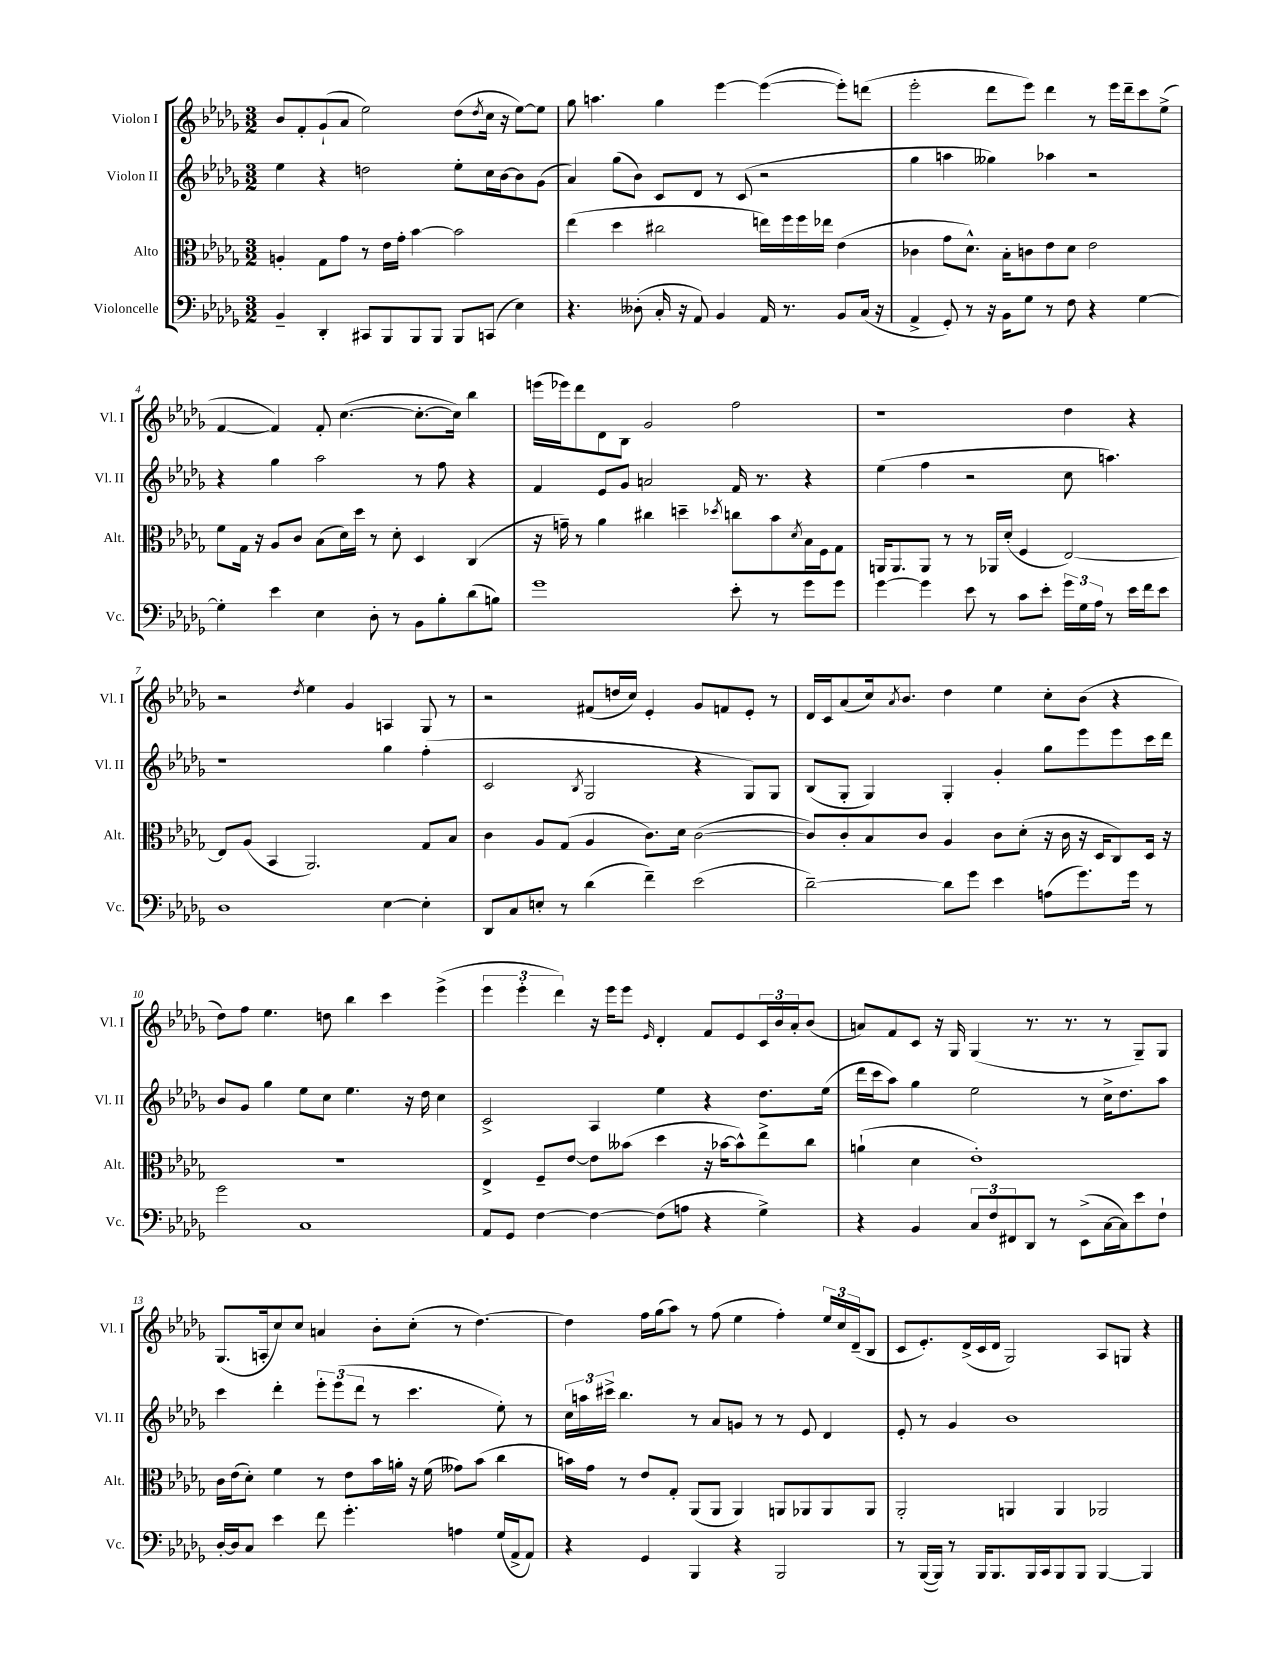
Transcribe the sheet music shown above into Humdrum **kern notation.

**kern	**kern	**kern	**kern
*part4	*part3	*part2	*part1
*staff4	*staff3	*staff2	*staff1
*I"Violoncelle	*I"Alto	*I"Violon II	*I"Violon I
*I'Vc.	*I'Alt.	*I'Vl. II	*I'Vl. I
*clefF4	*clefC3	*clefG2	*clefG2
*k[b-e-a-d-g-]	*k[b-e-a-d-g-]	*k[b-e-a-d-g-]	*k[b-e-a-d-g-]
*M3/2	*M3/2	*M3/2	*M3/2
=1	=1	=1	=1
4BB-~/	4An'/	4ee-\	8b-/L
.	.	.	8f'/
4DD-'/	8G-\L	4r	(8g-`/
.	8g-\J	.	8a-/J
8CC#X/L	8r	2ddn\	2ee-\)
8BBB-/	16e-\LL	.	.
.	16g-'\JJ	.	.
8BBB-/	[4b-\	.	.
8BBB-/J	.	.	.
8BBB-/L	2b-\]	8ee-'\L	(8dd-\L
.	.	.	8qdd-/
(8CCn/J	.	16cc\L	16cc\Jk
.	.	[16b-\J	16r
4E-\)	.	8b-\]	[8ee-\L)
.	.	(8g-\J	8ee-\J]
=2	=2	=2	=2
4.r	(4ee-\	4a-/)	8gg-\
.	.	.	4.aan\
.	4dd-\	(8gg-\L	.
(8D--X'\	.	8b-\J)	.
16C'/	2cc#X\	8c/L	4gg-\
16r	.	.	.
8AA-/)	.	8d-/J	.
4BB-/	.	8r	[4eee-\
.	.	(8c/	.
16AA-/	16een\LL)	2r	(4eee-\_
8.r	16ff\	.	.
.	16ff\	.	.
.	16ee-X\JJ	.	.
8BB-/L	(4e-\	.	8eee-'\L])
(16C/Jk	.	.	(8dddn\J
16r	.	.	.
=3	=3	=3	=3
4AA-^/	4c-X\	4gg-\	2eee-'\
8GG-'/)	8g-\L	4aan\	.
8r	8.d-^^\J)	.	.
16r	.	4gg--X\)	8ddd-\L
16BB-\KL	16B-'\KL	.	.
8G-\J	8cn\	.	8eee-\J)
8r	8e-\	4aa-X\	4ddd-\
8F\	8d-\J	.	.
4r	2e-\	2r	8r
.	.	.	16eee-\LL
.	.	.	16ddd-~\J
[4G-\	.	.	8ccc\
.	.	.	(8ee-^\J
!!LO:LB:g=z
=4	=4	=4	=4
4G-'\]	8f\L	4r	[4f/
.	16G-\Jk	.	.
.	16r	.	.
4e-\	8A-/L	4gg-\	4f/])
.	8c/J	.	.
4E-\	(8B-\L	2aa-\	8f'/
.	16d-\L)	.	([4.cc\
.	16dd-\JJ	.	.
8D-'\	8r	.	.
8r	8d-'\	.	.
8BB-\L	4D-/	8r	8.cc'\L_
8B-'\	.	8ff\	.
.	.	.	16cc\Jk])
(8d-\	(4C/	4r	4bb-\
8Bn\J)	.	.	.
=5	=5	=5	=5
1g-	16r	4f/	(16eeen\LL
.	16gn~\)	.	16eee-X\J)
.	8r	.	8ddd-\
.	4a-\	8e-/L	8d-\
.	.	8g-/J	8B-\J
.	4cc#X\	2an/	2g-/
.	4ddn~\	.	.
.	8qdd-X/	.	.
8e-'\	8ccn\L	16f/	2ff\
.	.	8.r	.
8r	8b-\	.	.
.	8qd-/	.	.
8g-\L	16B-\L	4r	.
.	16F\J	.	.
8g-\J	8G-\J	.	.
=6	=6	=6	=6
[4g-\	16AAn/KL	(4ee-\	1r
.	8.AA/	.	.
4g-\]	8AA/J	4ff\	.
.	8r	.	.
8e-\	8r	2r	.
8r	16AA-X/LL	.	.
.	(16d-'/JJ	.	.
8c\L	4F/	.	.
8e-'\J	.	.	.
24g-\LL	[2E-/)	8cc\	4dd-\
24G-\	.	.	.
24A-\JJ	.	.	.
8r	.	4.aan\)	.
16e-\LL	.	.	4r
16f\J	.	.	.
8e-\J	.	.	.
!!LO:LB:g=z
=7	=7	=7	=7
1D-	8E-/L]	1r	2r
.	(8A-/J	.	.
.	4BB-/	.	.
.	.	.	8qdd-/
.	2.AA-/)	.	4ee-\
.	.	.	4g-/
[4E-\	.	4gg-\	4An/
4E-'\]	8G-/L	(4ff'\	8G-/
.	8B-/J	.	8r
=8	=8	=8	=8
8DD-/L	4c\	2c/	2r
8C/	.	.	.
8En'/J	8A-/L	.	.
8r	(8G-/J	.	.
.	.	8qB-/	.
(4d-\	4A-/	2G-/	(8f#X/L
.	.	.	16ddn/L
.	.	.	16cc/JJ)
4f~\)	8.c\L)	.	4e-'/
.	16d-\Jk	.	.
(2e-\	([2c\	4r	8g-/L
.	.	.	8fn/
.	.	8G-/L)	8e-'/J
.	.	8G-/J	8r
=9	=9	=9	=9
[2d-~\)	8c/L])	(8B-/L	16d-/LL
.	.	.	16c/J
.	8c'/	8G-'/J	(8a-/
.	8B-/	4G-/)	16cc/k)
.	.	.	8qa-/
.	.	.	8.b-/J
.	8c/J	.	.
8d-\L]	4A-/	4G-'/	4dd-\
8g-\J	.	.	.
4e-\	8c\L	4g-'/	4ee-\
.	(8d-'\J	.	.
(8An\L	16r	8gg-\L	8cc'\L
.	16c\	.	.
8.g-\)	16r	8eee-\	(8b-\J
.	16D-/KL	.	.
.	8C/)	8eee-\	4r
16g-\Jk	.	.	.
8r	16D-/Jk	16ccc\L	.
.	16r	16ddd-\JJ	.
!!LO:LB:g=z
=10	=10	=10	=10
2g-\	1.r	8b-/L	8dd-\L)
.	.	8g-/J	8ff\J
.	.	4gg-\	4.ee-\
1C	.	8ee-\L	.
.	.	8cc\J	8ddn\
.	.	4.ee-\	4bb-\
.	.	.	4ccc\
.	.	16r	.
.	.	16dd-\	.
.	.	4cc\	(4eee-^\
=11	=11	=11	=11
8AA-/L	4E-^/	2c^/	6eee-\
8GG-/J	.	.	.
.	.	.	6eee-'\
[4F\	8F~/L	.	.
.	.	.	6ddd-\)
.	[8e-/J	.	.
4F\_	8e-\L]	4A-/	16r
.	.	.	16eee-\KL
.	(8b--X\J	.	8eee-\J
.	.	.	16qqe-/
(8F\L]	4dd-\	4ee-\	4d-'/
8An\J	.	.	.
4r	16r	4r	8f/L
.	[16b-X\KL	.	.
.	8b-^^\])	.	8e-/
4G-^\)	8ee-^\	8.dd-\L	24c/L
.	.	.	24b-/
.	.	.	24a-'/J
.	8cc\J	.	(8b-/J
.	.	(16ee-\Jk	.
=12	=12	=12	=12
4r	(4an`\	16ddd-\LL	8an/L)
.	.	16ccc\J	.
.	.	8aa-\J)	8f/
4BB-/	4d-\	4gg-\	8c/J
.	.	.	16r
.	.	.	16G-/
12C/L	1e-')	2ee-\	(4G-/
12F/	.	.	.
12FF#X/	.	.	.
8DD-/J	.	.	8.r
8r	.	.	.
.	.	.	8.r
(8EE-^\L	.	8r	.
[16C\L	.	16cc^\KL	8r
16C\J])	.	8.dd-\	.
8e-\	.	.	8G-~/L)
8F`\J	.	8aa-\J	8G-/J
!!LO:LB:g=z
=13	=13	=13	=13
[16D-'/LL	16c\LL	4ccc\	(8.G-/L
16D-/J]	(16e-\J	.	.
8C/J	8d-'\J)	.	.
.	.	.	16An'/k
4e-\	4f\	4ddd-'\	8cc/)
.	.	.	8cc/J
8f\	8r	12eee-'\L	4an/
.	.	(12eee-\	.
4.g-'\	8e-\L	.	.
.	.	12ddd-\J	.
.	16b-\L	8r	8b-'\L
.	16an'\JJ	.	.
.	16r	4.ccc\	(8cc'\J
.	(16f\	.	.
4An\	8g--X\L)	.	8r
.	(8b-\J	.	[4.dd-\)
(16G-/LL	4cc\	8ee-'\)	.
16AA-^/J	.	.	.
8AA-/J)	.	8r	.
=14	=14	=14	=14
4r	16bn\LL)	24cc\LL	4dd-\]
.	.	24aan\	.
.	16g-\JJ	.	.
.	.	24ccc#X^\JJ	.
.	8r	4.bb-\	.
4GG-/	8e-/L	.	16ff\LL
.	.	.	(16gg-\J
.	8G-'/J	.	8aa-\J)
4BBB-/	(8AA-/L	8r	8r
.	8AA-/J	8a-/L	(8ff\
4r	4AA-/)	8gn/J	4ee-\
.	.	8r	.
2BBB-/	8AAn/L	8r	4ff'\)
.	8AA-X/	8e-/	.
.	8AA-/	4d-/	24ee-/LL
.	.	.	24cc/
.	.	.	(24d-~/J
.	8AA-/J	.	8B-/J
=15	=15	=15	=15
8r	2AA-'/	8e-'/	8c/L
([16BBB-/LL	.	8r	8.e-'/)
16BBB-/JJ])	.	.	.
8r	.	4g-/	.
.	.	.	(16d-^/L
16BBB-/KL	.	.	16c/
8.BBB-/	.	.	16d-/JJ
.	4AAn/	1b-	2G-/)
16BBB-/L	.	.	.
16CC/J	.	.	.
8BBB-/	4AA/	.	.
8BBB-/J	.	.	.
[4BBB-/	2AA-X/	.	8A-/L
.	.	.	8Gn/J
4BBB-/]	.	.	4r
==	==	==	==
*-	*-	*-	*-
